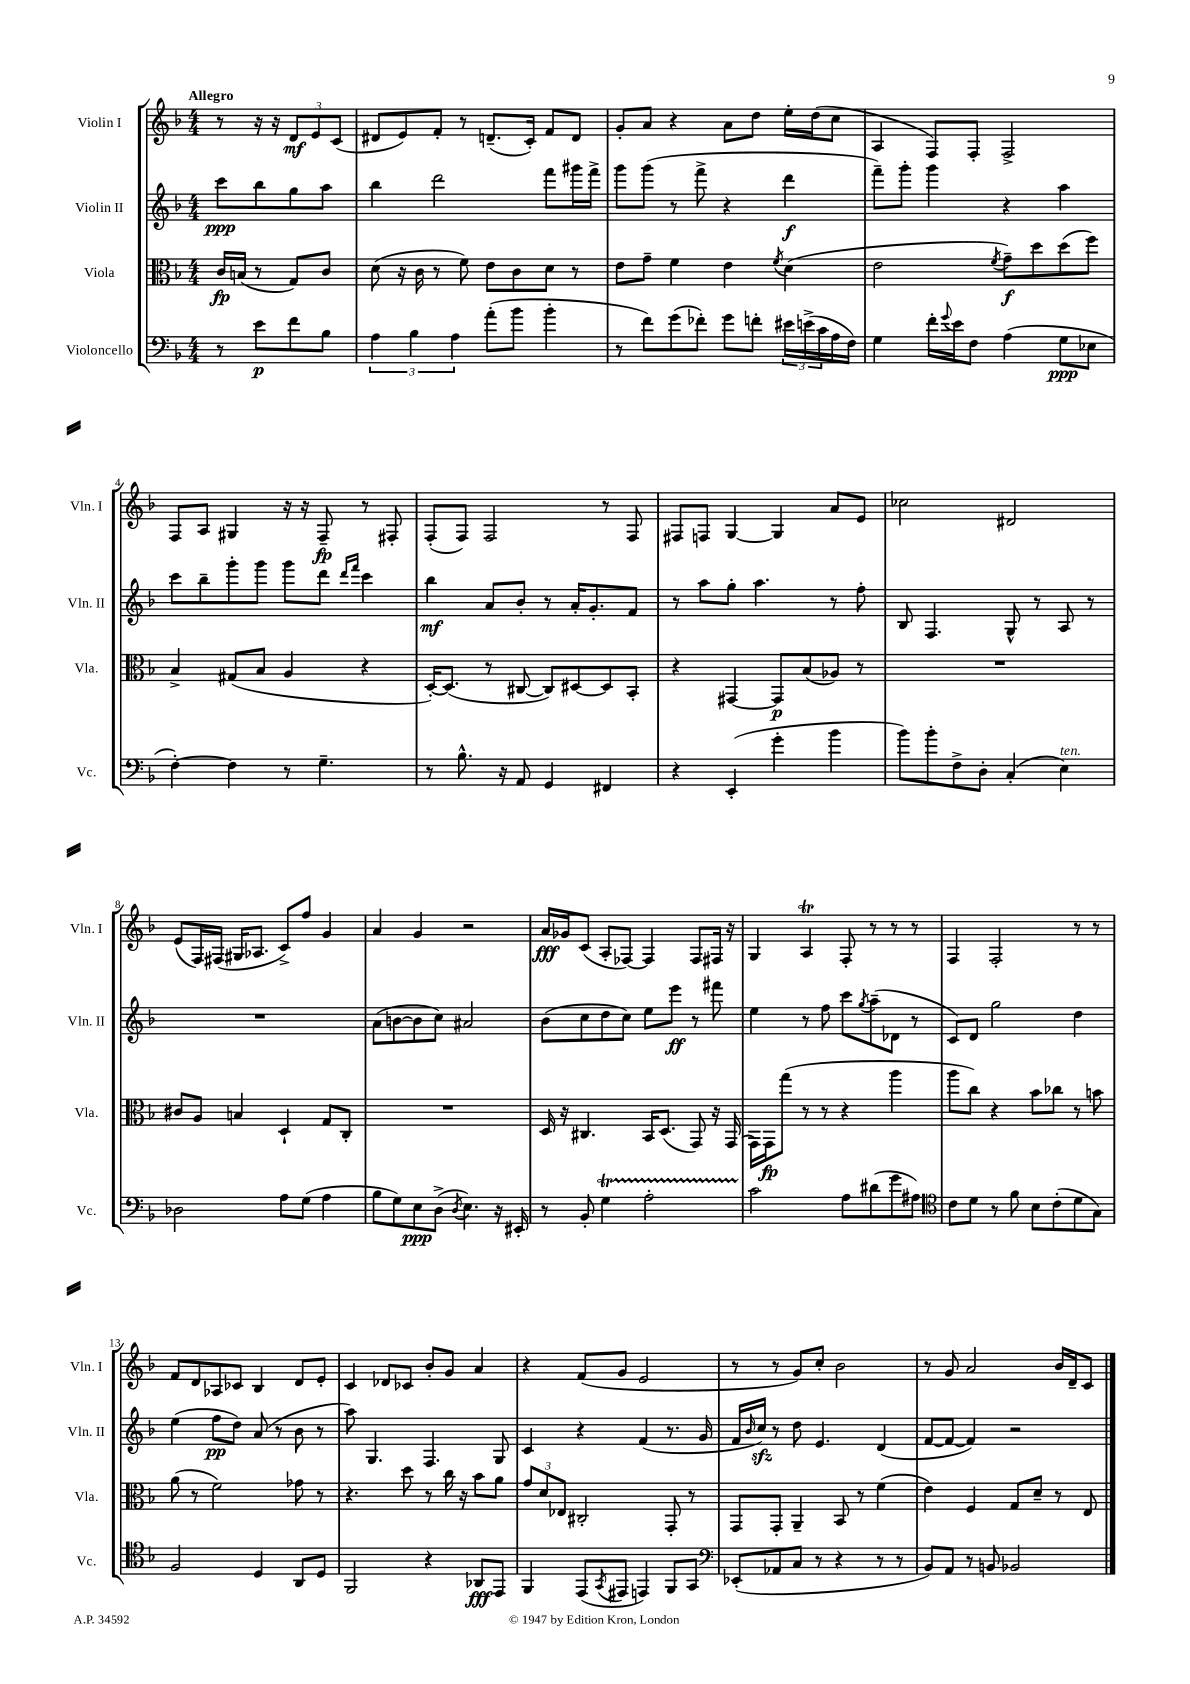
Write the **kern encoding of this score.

**kern	**kern	**kern	**kern
*staff4	*staff3	*staff2	*staff1
*clefF4	*clefC3	*clefG2	*clefG2
*k[b-]	*k[b-]	*k[b-]	*k[b-]
*M4/4	*M4/4	*M4/4	*M4/4
8r	16c	8ccc	8r
.	(16B	.	.
8e	8r	8bb-	16r
.	.	.	16r
8f	8G)	8gg	12d
.	.	.	12e
8B-	8c	8aa	.
.	.	.	(12c
=	=	=	=
6A	(8d	4bb-	8d#
.	16r	.	8e)
6B-	.	.	.
.	16c	.	.
.	8r	2ddd	8f'
6A	.	.	.
.	8f)	.	8r
(8a'	8e	.	(8.d~
8b-	8c	.	.
.	.	.	16c')
4b-'	8d	8fff	8f
.	8r	16ggg#	8d
.	.	16fff^	.
=	=	=	=
8r	8e	8ggg	8g'
8f)	8g~	(8ggg	8a
(8g	4f	8r	4r
8f-')	.	8fff^	.
8g	4e	4r	8a
8f'	.	.	8dd
.	8qf	.	.
24e#	(4d	4ddd	16ee'
(24e^	.	.	.
.	.	.	(16dd
24c	.	.	.
16A	.	.	8cc
16F)	.	.	.
=	=	=	=
4G	2e	8fff~)	4A
.	.	8ggg'	.
16f'	.	4ggg	8F)
8qqg	.	.	.
16e	.	.	.
8F	.	.	8F'
.	8qf	.	.
(4A	8g~)	4r	2F^
.	8dd	.	.
8G	(8dd	4aa	.
8E-	8ff)	.	.
=	=	=	=
[4F')	4B-^	8ccc	8F
.	.	8bb-~	8A
4F]	(8G#	8ggg'	4G#
.	8B-	8ggg	.
8r	4A	8ggg	16r
.	.	.	16r
4.G~	.	8ddd	8F~
.	.	16qqddd	.
.	.	16qqfff	.
.	4r	4ccc	8r
.	.	.	8F#'
=	=	=	=
8r	[16D')	4bb-	(8F'
.	(8.D]	.	.
8.B-^^	.	.	8F)
.	8r	8a	2F
16r	.	.	.
8AA	[8C#	8b-'	.
4GG	8C#])	8r	.
.	[8D#	16a'	.
.	.	8.g'	.
4FF#	8D#]	.	8r
.	8BB-'	8f	8F
=	=	=	=
4r	4r	8r	8F#
.	.	8aa	8F
(4EE'	[4GG#	8gg'	[4G
.	.	4.aa	.
4g'	8GG#]	.	4G]
.	(8B-	.	.
4b-	8A-)	8r	8a
.	8r	8ff'	8e
=	=	=	=
8b-)	1r	8B-	2cc-
8b-'	.	4.F	.
8F^	.	.	.
8D'	.	.	.
(4C'	.	8G^^	2d#
.	.	8r	.
4E)	.	8A	.
.	.	8r	.
=	=	=	=
2D-	8c#	1r	(8e
.	8A	.	16F)
.	.	.	(16F#
.	4B	.	16G#
.	.	.	8.A-
8A	4D`	.	8c^)
(8G	.	.	8ff
4A	8G	.	4g
.	8C'	.	.
=	=	=	=
8B-	1r	(8a	4a
8G)	.	[8b	.
8E	.	8b]	4g
(8D^	.	8cc)	.
8qD	.	.	.
4.E)	.	2a#	2r
16r	.	.	.
16EE#'	.	.	.
=	=	=	=
8r	16D	(8b-	16a
.	16r	.	16g-
8BB-'	4.C#	8cc	(8c
4G	.	8dd	8A'
.	.	8cc)	[8F-)
2A'	16BB-	8ee	4F-]
.	(8.D	.	.
.	.	8eee	.
.	8GG)	8r	8F-
.	16r	8fff#	16F#
.	(16GG	.	16r
=	=	=	=
2c	16GG)	4ee	4G
.	16GG	.	.
.	(8gg	.	.
.	8r	8r	4A
.	8r	8ff	.
8A	4r	8ccc	8F'
.	.	8qgg	.
(8d#	.	(8aa~	8r
8g	4aa	8d-	8r
8A#)	.	8r	8r
=	=	=	=
*clefC4	*	*	*
8c	8aa	8c)	4F
8d	8cc)	8d	.
8r	4r	2gg	2F'
8f	.	.	.
8B-	8b-	.	.
(8c'	8cc-	.	.
8d	8r	4dd	8r
8G)	8b	.	8r
=	=	=	=
2F	(8a	(4ee	8f
.	8r	.	8d
.	2f)	8ff	8A-
.	.	8dd)	8c-
4D	.	(8a	4B-
.	.	8r	.
8AA	8g-	8b-	8d
8D	8r	8r	8e'
=	=	=	=
2FF	4.r	8aa)	4c
.	.	4.G	.
.	.	.	8d-
.	8dd	.	8c-
4r	8r	4.F	8b-'
.	16cc	.	8g
.	16r	.	.
8AA-	8b-	.	4a
8EE	8a	8G	.
=	=	=	=
4FF	12g	4c	4r
.	12d	.	.
.	12E-	.	.
(8EE	2C#'	4r	(8f
8qGG	.	.	.
8EE#	.	.	8g
4EE)	.	(4f	2e
8FF	8GG'	8.r	.
8GG	8r	.	.
.	.	16g	.
=	=	=	=
*clefF4	*	*	*
(8EE-'	8GG	16f	8r
.	.	16qqb-	.
.	.	16cc)	.
8AA-	8GG'	8r	8r
8C	4AA~	8dd	8g)
8r	.	4.e	8cc'
4r	8BB-	.	2b-
.	8r	.	.
8r	(4f	(4d	.
8r	.	.	.
=	=	=	=
8BB-)	4e)	[8f	8r
8AA	.	8f_	8g
8r	4F	4f])	2a
8BB	.	.	.
2BB-	8G	2r	.
.	8d~	.	.
.	8r	.	16b-
.	.	.	16d~
.	8E	.	8c
==	==	==	==
*-	*-	*-	*-
